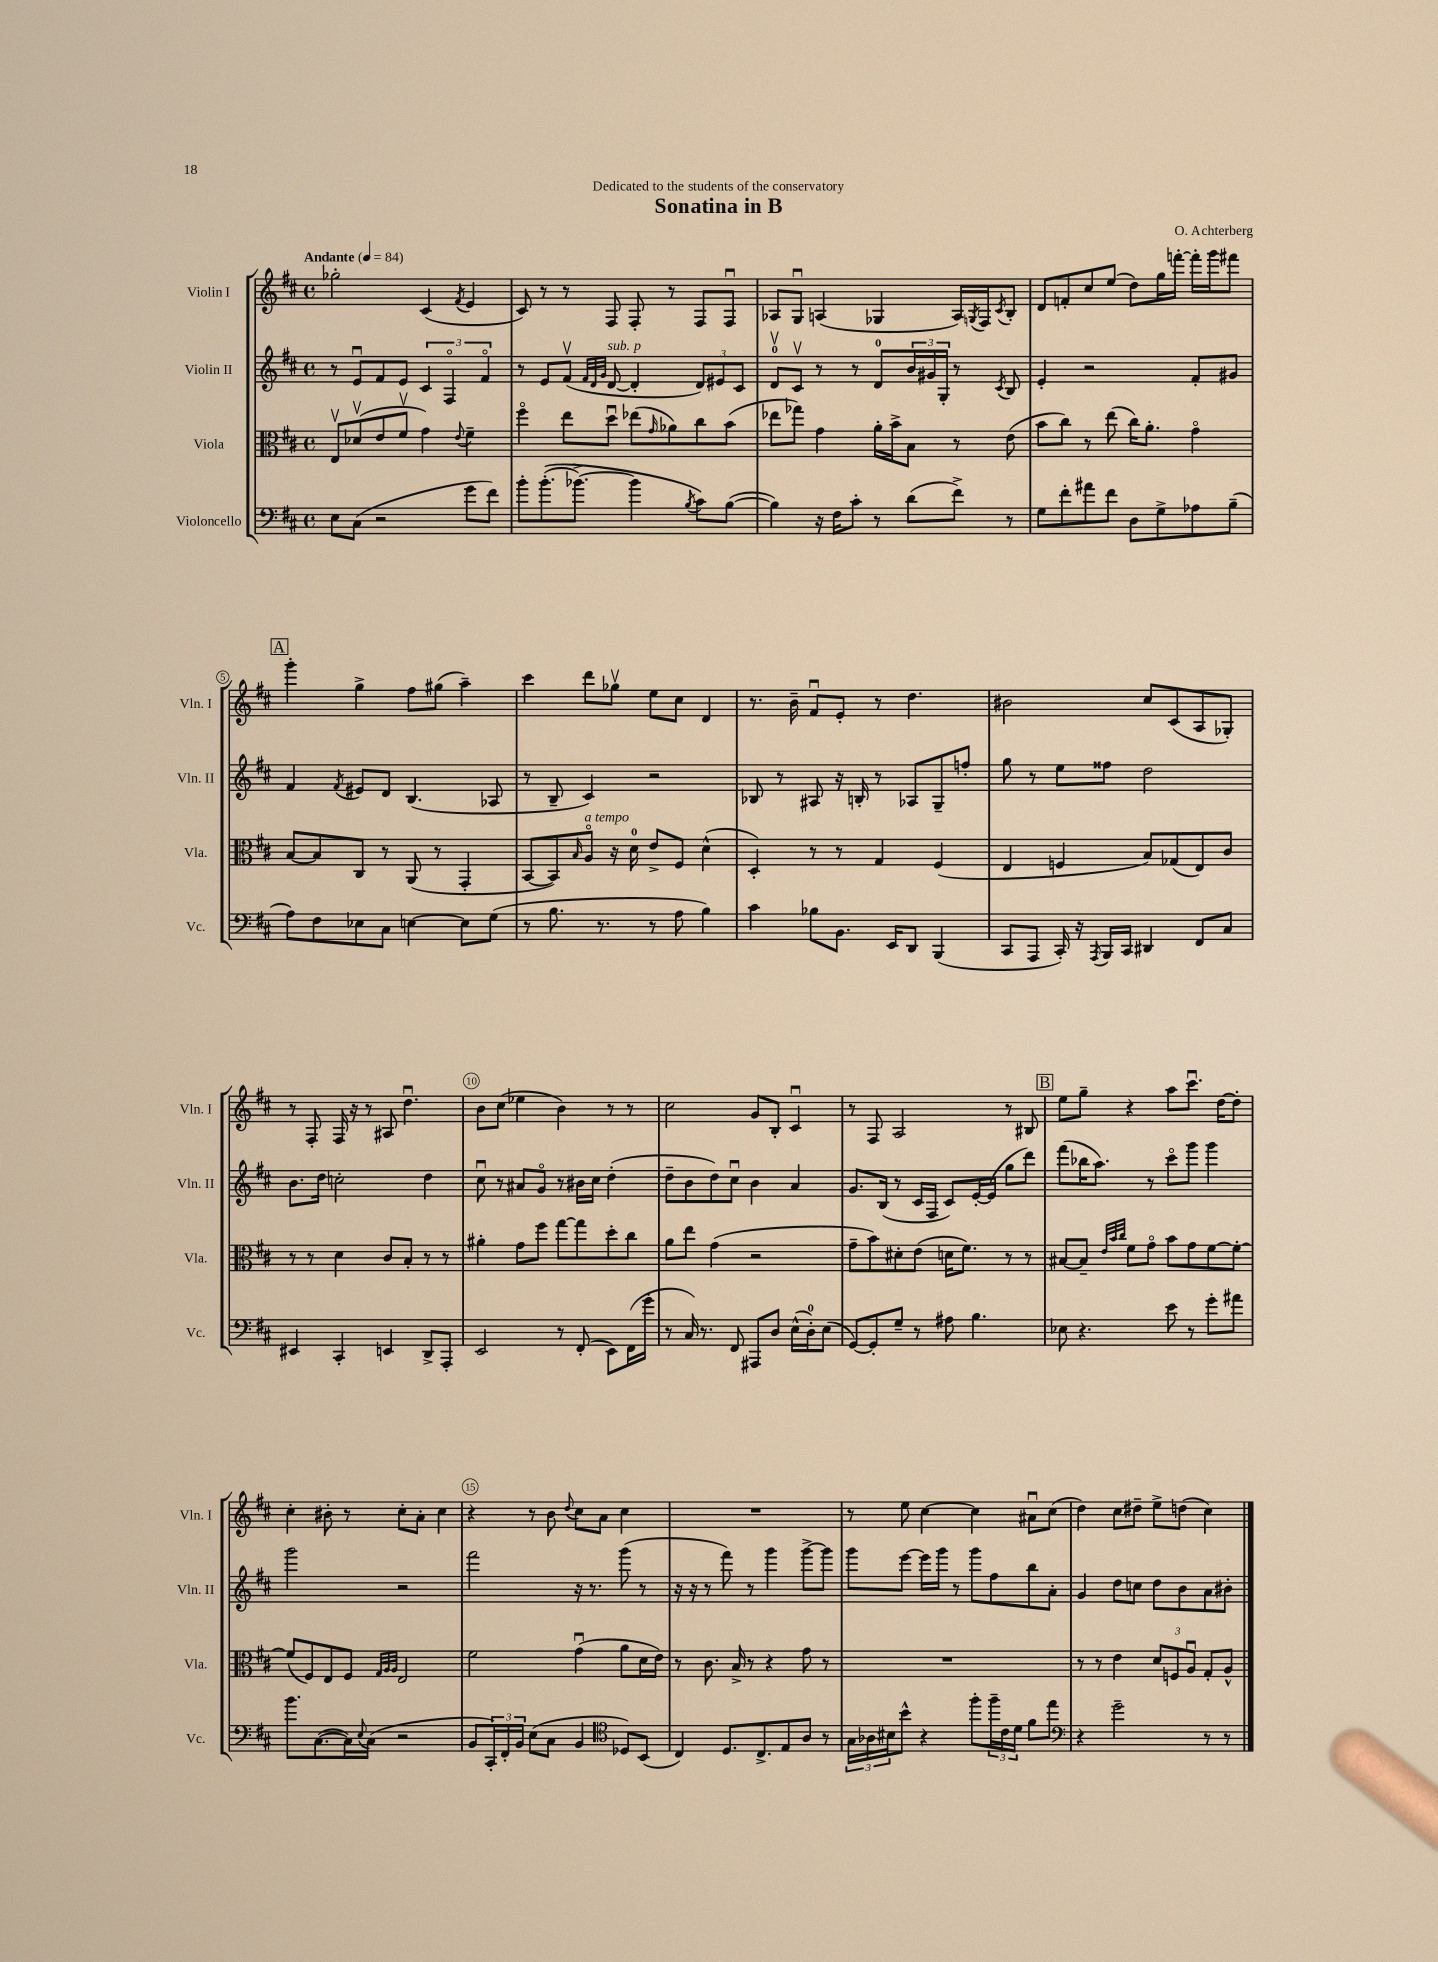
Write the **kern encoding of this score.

**kern	**kern	**kern	**kern
*staff4	*staff3	*staff2	*staff1
*clefF4	*clefC3	*clefG2	*clefG2
*k[f#c#]	*k[f#c#]	*k[f#c#]	*k[f#c#]
*M4/4	*M4/4	*M4/4	*M4/4
*met(c)	*met(c)	*met(c)	*met(c)
*MM84	*MM84	*MM84	*MM84
8E\L	8Ev/L	8r	2gg-'\
(8C#\J	(8d-v/	8eu/L	.
2r	8e/	8f#/	.
.	8f#v/J	8e/J	.
.	4g\)	6c#/	(4c#/
.	.	6F#o/	.
.	8qqe/	.	8qf#/
8g\L	4f#~\	.	4e/
.	.	6f#o/	.
8f#\J)	.	.	.
=	=	=	=
8b'\L	4ff#o\	8r	8c#/)
&((8.b'\	.	8e/L	8r
.	8ee\L	(8f#v/J	8r
[8.b-^\J)	.	.	.
.	.	32qqf#/LLL	.
.	.	32qqd/	.
.	.	32qqg/JJJ	.
.	8ddu\J	[8d/	8F#/
4b-\]	(8ee-\L	4d'/]	8F#'/
.	16qqg/	.	.
.	8a-\)	.	8r
8qB/	.	.	.
8c#\L&)	8cc#\	12d/L)	8F#/L
.	.	12e#/	.
([8B\J	(8b\J	.	8F#u/J
.	.	12c#/J	.
=	=	=	=
4B\])	8ee-\L	8dv/L	8A-/L
.	8gg-\J)	8c#v/J	8Gu/J
16r	4g\	8r	(4A/
16F#\LK	.	.	.
8c#'\J	.	8r	.
8r	16a'\LL	8d/L	4G-/
.	16b^\J	.	.
(8d\L	8B\J	24b/L	.
.	.	24g#/	.
.	.	24G'/JJ	.
8f#^\J)	8r	8r	16A/LL)
.	.	.	8qG/
.	.	.	16F#/J
.	.	8qc#/	8qc#/
8r	(8e\	8B/	8B'/J
=	=	=	=
8G\L	8b\L	4e'/	8d/L
8f#'\	8cc#\J)	.	8f'/
8a#\	8r	2r	8cc#/
8f#\J	(8ee\	.	(8ee/J
8D\L	16cc#\LK)	.	8dd\L)
.	8.a'\J	.	.
8G^\	.	.	16gg\L
.	.	.	[16fff'\JJ
8A-\	4go\	8f#'/L	16fff'\]LL
.	.	.	16ggg\J
(8B~\J	.	8g#/J	8fff#\J
=	=	=	=
8A\L)	[8B/L	4f#/	4ggg'\
8F#\	8B/]	.	.
.	.	8qf#/	.
8E-\	8C#/J	8e#/L	4gg^\
8C#\J	8r	8d/J	.
[4E\	(8AA/	(4.B/	8ff#\L
.	8r	.	(8gg#\J
8E\]L	4GG'/	.	4aa~\)
(8G\J	.	8A-/	.
=	=	=	=
8r	[8BB/L	8r	4ccc#\
8.B\	8BB/])	8B~/	.
.	16qqB/	.	.
.	8Ao/J	4c#/)	8ddd\L
8.r	.	.	.
.	16r	.	8gg-v\J
.	16d\	.	.
8r	8e^/L	2r	8ee\L
8A\	8F#/J	.	8cc#\J
4B\)	(4d^^\	.	4d/
=	=	=	=
4c#\	4D'/)	8B-/	8.r
.	.	8r	.
.	.	.	16b~\
8B-\L	8r	8A#/	8f#u/L
8.BB\J	8r	16r	8e'/J
.	.	16B'/	.
.	4G/	8r	8r
16EE/LK	.	.	.
8DD/J	.	8A-/L	4.dd\
(4BBB/	(4F#/	8G~/	.
.	.	8ff'/J	.
=	=	=	=
8CC#/L	4E/	8gg\	2b#\
8AAA/J	.	8r	.
16CC#'/)	4F/	8ee\L	.
16r	.	.	.
8qAAA/	.	.	.
16BBB/LL	.	8ff##\J	.
16CC#/JJ	.	.	.
4DD#/	8B/L)	2dd\	8cc#/L
.	(8G-/	.	(8c#/
8FF#/L	8E/)	.	8A/
8C#/J	8c#/J	.	8G-'/J)
=	=	=	=
4EE#/	8r	8.b\L	8r
.	8r	.	8F#'/
.	.	16dd\Jk	.
4CC#'/	4d\	2cc'\	16F#/
.	.	.	16r
.	.	.	8r
4EE/	8c#/L	.	8A#/
.	8B'/J	.	4.ddu\
8DD^/L	8r	4dd\	.
8AAA'/J	8r	.	.
=	=	=	=
2EE/	4a#'\	8cc#u\	8b\L
.	.	8r	(8cc#\J
.	8g\L	8a#/L	4ee-\
.	8ff#\J	8go/J	.
8r	[8gg\L	8r	4b\)
(8FF#'/	8gg\]	16b#\LL	.
.	.	16cc#\JJ	.
8EE\L)	8dd'\	(4dd'\	8r
(16FF#\L	8cc#\J	.	8r
16g'\JJ	.	.	.
=	=	=	=
8r	8a\L	8dd~\L	2cc#\
16C#/)	8ee\J	8b\	.
8.r	.	.	.
.	(4g\	8dd\)	.
8FF#/	.	8cc#u\J	.
8AAA#/L	2r	4b\	8g/L
8D/J	.	.	8B'/J
(16E^^\LL	.	4a/	4c#u/
16D'\J)	.	.	.
(8E\J	.	.	.
=	=	=	=
[8GG/L)	8g~\L	8.g/L	8r
8GG'/]	8b\)	.	8F#/
.	.	(16B/Jk	.
8G~/J	8d#'\	8r	2A/
8r	(8e\J	16c#/LL	.
.	.	16F#/JJ	.
8A#\	16d\LK	8c#/L)	.
.	8.f#\J)	.	.
4.B\	.	[16e'/L	.
.	.	(16e/]JJ	.
.	8r	8gg\L	8r
.	8r	8ddd\J)	8B#/
=	=	=	=
8E-\	[8B#/L	(8fff#\L	8ee\L
4.r	8B#~/]J	16bb-\K	8gg~\J
.	.	8.aa\J)	.
.	32qqe/LLL	.	.
.	32qqb/	.	.
.	32qqcc#/JJJ	.	.
.	8f#\L	.	4r
.	8go\J	8r	.
8e\	8b\L	8ccc#o\L	8aa\L
8r	8g\	8ggg\J	8.ccc#u\J
8g'\L	[8f#\	4ggg\	.
.	.	.	[16dd\LK
8a#\J	8f#'\_J	.	8dd'\]J
=	=	=	=
8.b\L	(8f#/]L	2ggg\	4cc#'\
.	8F#/)	.	.
([8.C#\	.	.	.
.	8E/	.	8b#'\
16C#\]L)	8F#/J	.	8r
8qqE/	.	.	.
(16C#\JJ	.	.	.
.	32qqG/LLL	.	.
.	32qqA/	.	.
.	32qqA/JJJ	.	.
2r	2E/	2r	8cc#'\L
.	.	.	8a'\J
.	.	.	4cc#\
=	=	=	=
8BB/L	2f#\	2fff#\	4r
24CC#'/L)	.	.	.
24FF#'/	.	.	.
24BB/JJ	.	.	.
(8E\L	.	.	8r
8C#\J	.	.	8b\
.	.	.	8qqdd/
4BB/	(4gu\	16r	8cc#\L
.	.	8.r	.
.	.	.	8a\J
*clefC4	*	*	*
8D-/L)	8a\L	(8ggg\	4cc#\
(8BB/J	16d\L	8r	.
.	16e\JJ)	.	.
=	=	=	=
4C#/)	8r	16r	1r
.	.	16r	.
.	8.c#\	8r	.
8.D/L	.	8fff#\)	.
.	16B^/	.	.
.	8r	8r	.
8.C#^/	.	.	.
.	4r	4ggg\	.
8E/	.	.	.
8A/J	8g\	[8ggg^\L	.
8r	8r	8ggg\]J	.
=	=	=	=
24G\LL	1r	8ggg\L	8r
24A-\	.	.	.
24B#\J	.	.	.
8b^^\J	.	[8eee\J	8ee\
4r	.	16eee\]LL	[4cc#\
.	.	16ggg\JJ	.
.	.	8r	.
8ff#'\L	.	8ggg\L	4cc#\]
24ff#~\L	.	8ff#\	.
24c#\	.	.	.
24d\JJ	.	.	.
8f#\L	.	8bb\	8a#u\L
8ee\J	.	8a'\J	(8cc#\J
=	=	=	=
*clefF4	*	*	*
4r	8r	4g/	4dd\)
.	8r	.	.
2g~\	4e\	8dd\L	8cc#\L
.	.	8cc\J	8dd#~\J
.	12d/L	8dd\L	8ee^\L
.	12F/	.	.
.	.	8b\	(8dd\J
.	12Au/J	.	.
8r	8G'/L	8a\	4cc#\)
8r	8A^^/J	8b#'\J	.
==	==	==	==
*-	*-	*-	*-
